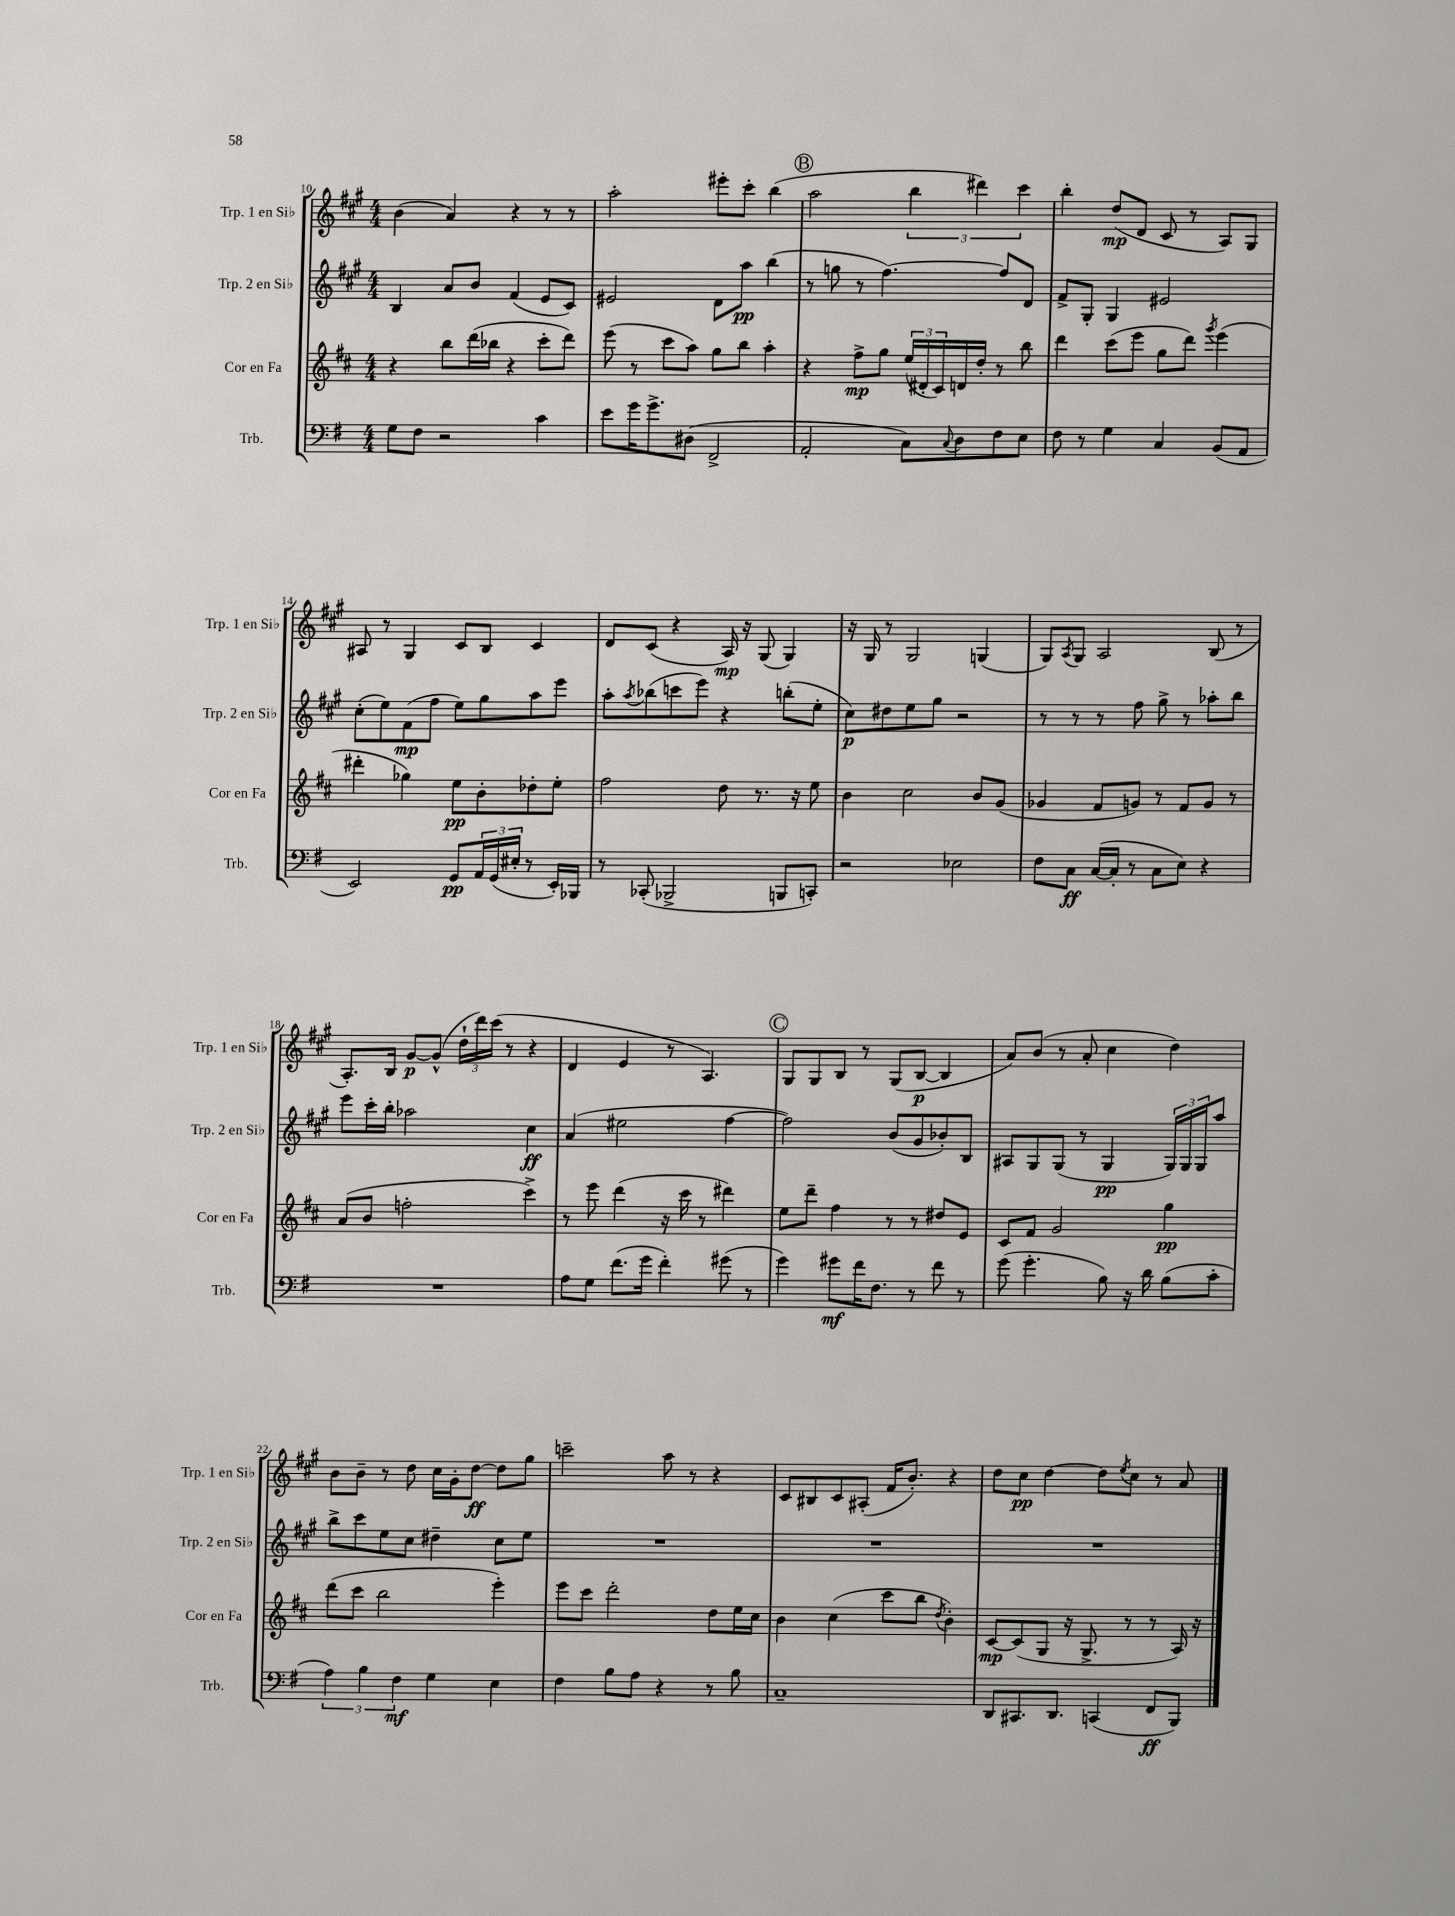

**kern	**kern	**kern	**kern
*staff4	*staff3	*staff2	*staff1
*clefF4	*clefG2	*clefG2	*clefG2
*k[f#]	*k[f#c#]	*k[f#c#g#]	*k[f#c#g#]
*M4/4	*M4/4	*M4/4	*M4/4
8G	4r	4B	(4b
8F#	.	.	.
2r	8bb	8a	4a)
.	(16ddd	8b	.
.	16bb-	.	.
.	4r	(4f#	4r
4c	8ccc#'	8e	8r
.	8ddd)	8c#)	8r
=	=	=	=
8e	(8eee	2e#	2aa'
16g	8r	.	.
8.g^	.	.	.
.	8ccc#	.	.
(8D#	8aa)	.	.
2FF#^	8gg	8d	8eee#'
.	8bb	8aa	8ccc#'
.	4aa'	(4bb	(4bb
=	=	=	=
2AA'	4r	8r	2aa
.	.	8gg	.
.	8ff#^	8r	.
.	8gg	[4.ff#)	.
8C)	(24ee	.	6bb
.	24d#'	.	.
.	24c#)	.	.
8qqC	.	.	.
8D	16d	.	.
.	.	.	6ddd#)
.	16dd'	.	.
8F#	8r	8ff#]	.
.	.	.	6ccc#
8E	8bb	8d	.
=	=	=	=
8F#	4ddd	8f#^	4bb'
8r	.	8G#'	.
4G	(8ccc#	4G#	(8dd
.	8eee	.	8d
4C	8gg	2e#	8c#
.	8ddd)	.	8r
.	8qggg	.	.
(8BB	(4eee	.	8A)
8AA	.	.	8G#
=	=	=	=
2EE)	4ddd#'	(8cc#'	8A#
.	.	8ee)	8r
.	4gg-)	(8f#	4G#
.	.	8ff#	.
8GG	8ee	8ee)	8c#
24AA	8b'	8gg#	8B
(24GG	.	.	.
24E#'	.	.	.
8r	8dd-'	8aa	4c#
16EE')	8ee'	8eee	.
16BBB-	.	.	.
=	=	=	=
8r	2ff#	8aa'	8d
.	.	8qaa	.
(8CC-'	.	(8bb-	(8c#
2BBB-^	.	8ccc	4r
.	.	8eee)	.
.	8dd	4r	16A)
.	.	.	16r
.	8.r	.	(8G#
8BBB	.	(8bb'	4G#)
.	16r	.	.
8CC')	8ee	8ee'	.
=	=	=	=
2r	4b	8cc#)	16r
.	.	.	16G#
.	.	8dd#	8r
.	2cc#	8ee	2G#
.	.	8gg#	.
2E-	.	2r	.
.	8b	.	(4G
.	(8g	.	.
=	=	=	=
8F#	4g-	8r	8G#)
.	.	.	8qA
8C	.	8r	8G#
([16C	8f#	8r	2A
16C']	.	.	.
8r	8g)	8ff#	.
8C	8r	8gg#^	.
8E)	8f#	8r	.
4r	8g	8aa-'	(8B
.	8r	8bb	8r
=	=	=	=
1r	(8a	8eee	8.A')
.	8b	16ccc#'	.
.	.	16bb'	16B
.	2ff'	2aa-	[8g#
.	.	.	(8g#^^]
.	.	.	24dd`
.	.	.	24ddd)
.	.	.	(24ccc#
.	.	.	8r
.	4ccc#^)	4cc#	4r
=	=	=	=
8A	8r	(4a	4d
8G	8eee	.	.
(8.f#	(4ddd	2ee#	4e
16g	.	.	.
4f#')	16r	.	8r
.	16ccc#	.	.
.	8r	.	4.A)
(8g#	4ddd#)	[4ff#	.
8r	.	.	.
=	=	=	=
4g)	8ee	2ff#])	8G#
.	8ddd~	.	8G#
8g#	4ff#	.	8B
16f#	.	.	8r
8.F#	.	.	.
.	8r	(8b	(8G#
8r	8r	8g#	[8B
8f#	8dd#	8b-')	4B]
8r	8e	8B	.
=	=	=	=
(8g	8c#	8A#	8a)
4.g'	8f#	8G#	(8b
.	2g	(8G#	8r
.	.	8r	8a'
8B)	.	4G#	4cc#
16r	.	.	.
16d	.	.	.
(8B	4gg	24G#)	4dd)
.	.	24G#	.
.	.	24G#	.
8c'	.	8aa	.
=	=	=	=
6A)	(8ddd	8bb^	8b
.	8ccc#	8ccc#	8b~
6B	.	.	.
.	2bb	8ee	8r
6F#	.	.	.
.	.	8cc#	8dd
4G	.	4dd#~	16cc#
.	.	.	16g#'
.	.	.	[8dd
4E	4eee')	8cc#	8dd]
.	.	8ee	8gg#
=	=	=	=
4F#	8eee	1r	2ccc~
.	8ccc#	.	.
8B	2ddd'	.	.
8A	.	.	.
4r	.	.	8aa
.	.	.	8r
8r	8dd	.	4r
8B	16ee	.	.
.	16cc#	.	.
=	=	=	=
1C~	4b	1r	8c#
.	.	.	8B#
.	(4cc#	.	8c#
.	.	.	(8A#'
.	8ccc#	.	16f#
.	.	.	8.b')
.	8bb	.	.
.	8qdd	.	.
.	4b')	.	4r
=	=	=	=
8DD	[8c#	1r	8dd
8.CC#	(8c#]	.	8cc#
.	8G	.	[4dd
8.DD	.	.	.
.	16r	.	.
.	8.G^	.	.
(4CC	.	.	8dd]
.	.	.	8qee
.	8r	.	8cc#
8FF#	8r	.	8r
8BBB)	16A)	.	8a
.	16r	.	.
==	==	==	==
*-	*-	*-	*-
